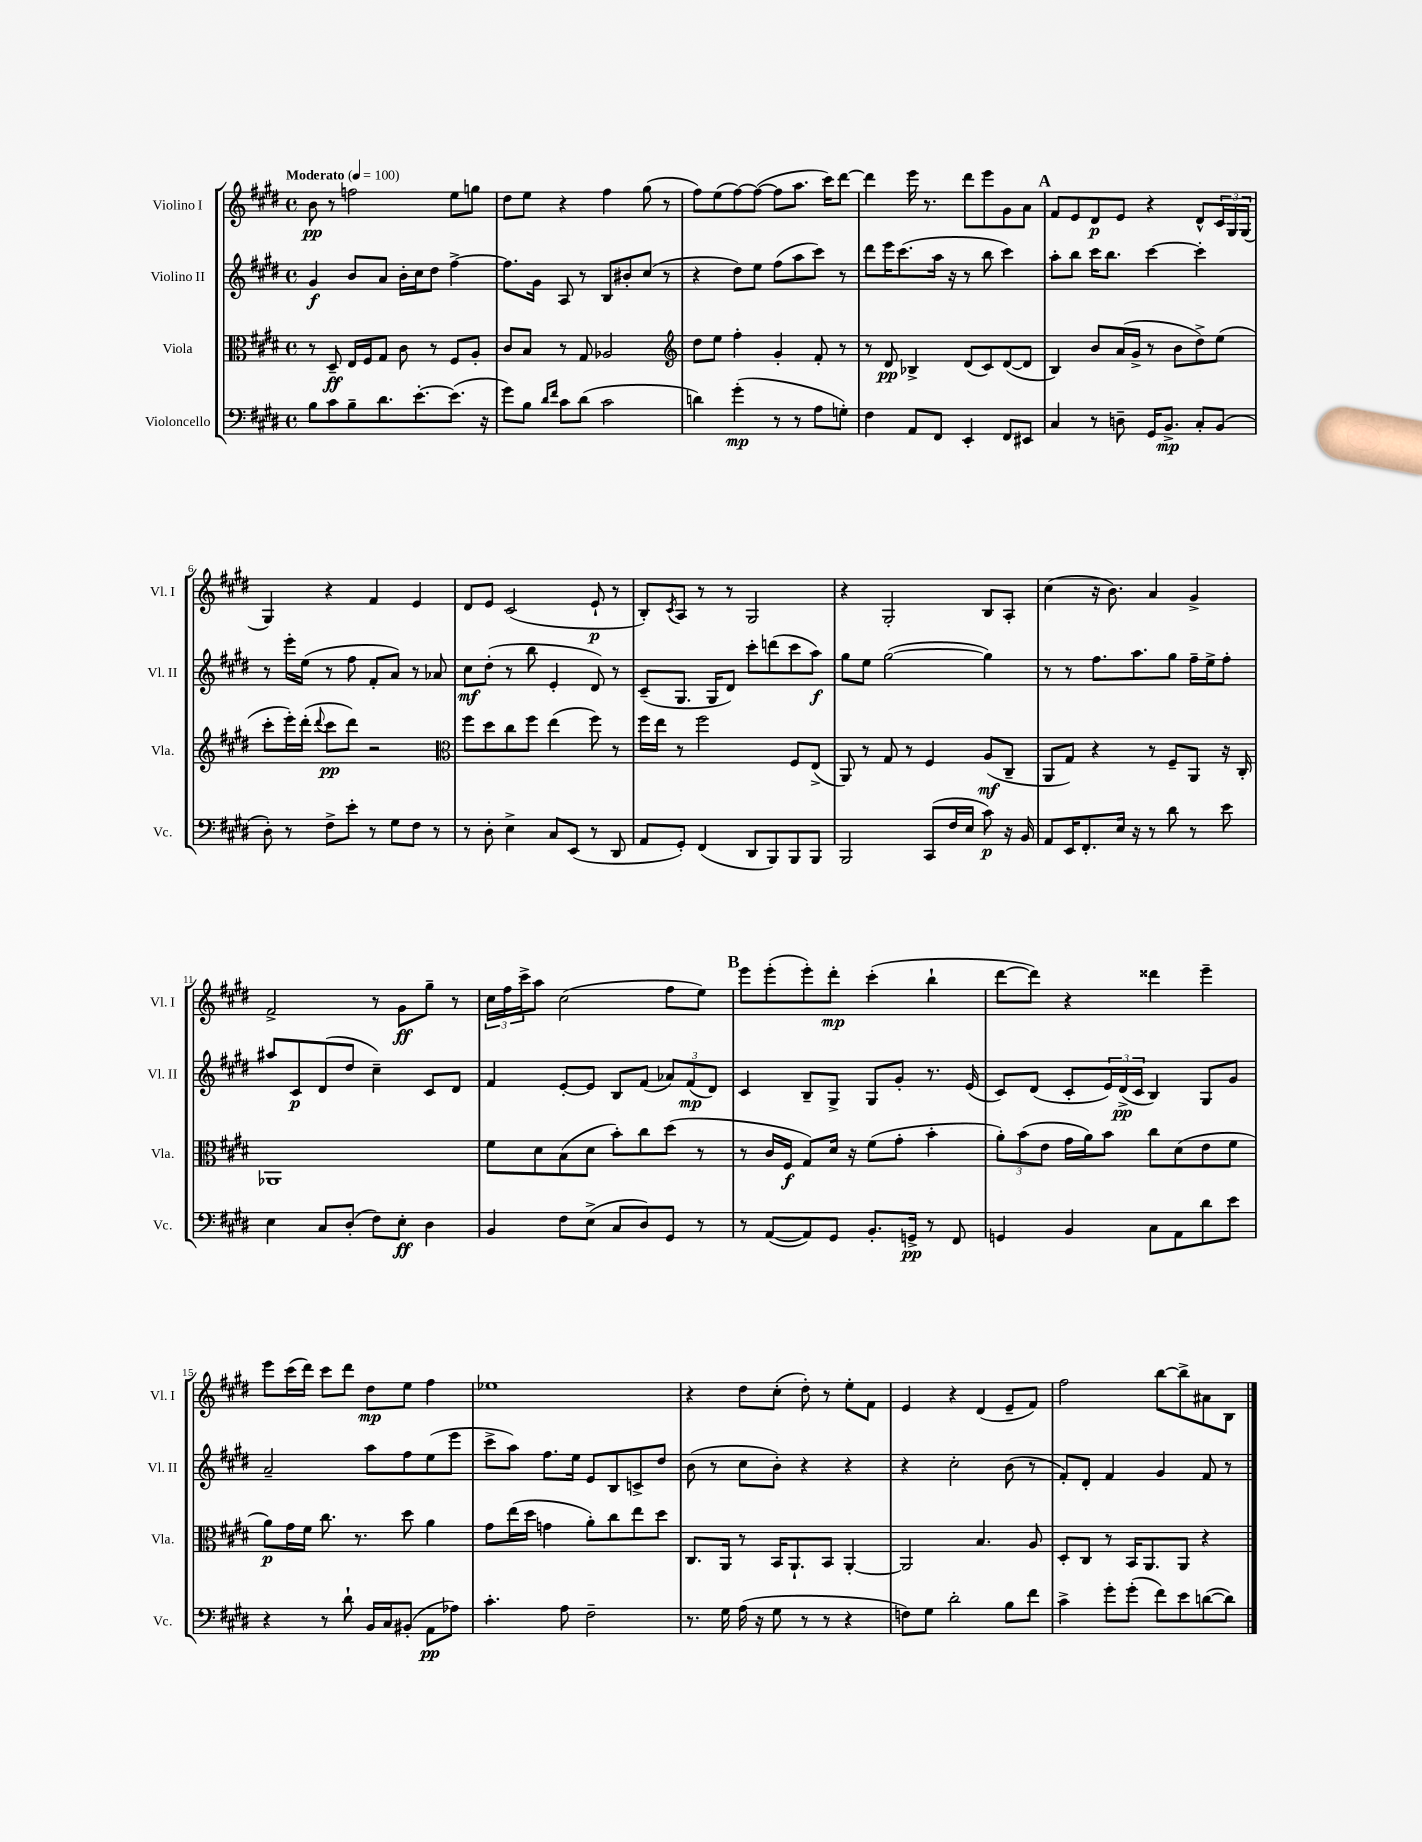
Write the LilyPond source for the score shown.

<<
\new StaffGroup <<
\new Staff = "s0" \with { instrumentName = "Violino I" shortInstrumentName = "Vl. I" } {
    \clef treble \key e \major \defaultTimeSignature \time 4/4 \tempo "Moderato" 4 = 100
    b'8\pp r8 f''2 e''8 g''8 |
    dis''8 e''8 r4 fis''4 gis''8( r8 |
    fis''8) e''8( fis''8~) fis''8~( fis''8 a''8. cis'''16) dis'''8~ |
    dis'''4 e'''16 r8. dis'''8 e'''8 gis'8 a'8 |
    \mark \markup { \bold "A" } fis'8 e'8 dis'8\p e'8 r4 dis'8-^ \tuplet 3/2 { cis'16 gis16 gis16( } |
    gis4) r4 fis'4 e'4 |
    dis'8 e'8 cis'2( e'8-!\p r8 |
    b8-.) \acciaccatura { cis'8 } a8 r8 r8 gis2 |
    r4 gis2-. b8 a8-. |
    cis''4( r16 b'8.) a'4 gis'4-> |
    fis'2-> r8 gis'8\ff gis''8-- r8 |
    \tuplet 3/2 { cis''16 fis''16 cis'''16-> } a''8 cis''2( fis''8 e''8) |
    \mark \markup { \bold "B" } e'''8 e'''8-.( e'''8-.) dis'''8-.\mp cis'''4-.( b''4-! |
    dis'''8~ dis'''8) r4 disis'''4 e'''4-- |
    e'''8 cis'''16( dis'''16) cis'''8 dis'''8 dis''8\mp e''8 fis''4 |
    ees''1 |
    r4 dis''8 cis''8-.( dis''8-.) r8 e''8-. fis'8 |
    e'4 r4 dis'4( e'8-- fis'8) |
    fis''2 b''8~ b''8-> ais'8 b8 \bar "|." |
}
\new Staff = "s1" \with { instrumentName = "Violino II" shortInstrumentName = "Vl. II" } {
    \clef treble \key e \major \defaultTimeSignature \time 4/4
    gis'4\f b'8 a'8 b'16-. cis''16 dis''8 fis''4~-> |
    fis''8. gis'16 a8 r8 b8 bis'8-. cis''8( r8 |
    r4 dis''8) e''8 fis''8( a''8 cis'''8) r8 |
    dis'''8 e'''16 cis'''8.( a''16 r16 r8 b''8 cis'''4) |
    \mark \markup { \bold "A" } a''8-. b''8 cis'''16 b''8. cis'''4~ cis'''4-. |
    r8 e'''16-. e''16( r8 fis''8 fis'8-. a'8) r8 aes'8 |
    cis''8\mf dis''8-.( r8 b''8 e'4-. dis'8) r8 |
    cis'8--( gis8. gis16 dis'8) cis'''8-. d'''8( cis'''8 a''8\f) |
    gis''8 e''8 gis''2~( gis''4) |
    r8 r8 fis''8. a''8. gis''8 fis''16-- e''16-> fis''8-. |
    ais''8 cis'8\p dis'8( dis''8 cis''4--) cis'8 dis'8 |
    fis'4 e'8~-. e'8 b8 fis'8( \tuplet 3/2 { aes'8) fis'8\mp( dis'8) } |
    \mark \markup { \bold "B" } cis'4 b8-- gis8-> gis8 gis'8-. r8. e'16( |
    cis'8) dis'8( cis'8-. \tuplet 3/2 { e'16) dis'16->\pp( cis'16 } b4) gis8 gis'8 |
    a'2-- a''8 fis''8 e''8( e'''8 |
    cis'''8-> a''8) fis''8. e''16 e'8 b8 c'8-> dis''8 |
    b'8( r8 cis''8 b'8-.) r4 r4 |
    r4 cis''2-. b'8( r8 |
    fis'8-.) dis'8-. fis'4 gis'4 fis'8 r8 \bar "|." |
}
\new Staff = "s2" \with { instrumentName = "Viola" shortInstrumentName = "Vla." } {
    \clef alto \key e \major \defaultTimeSignature \time 4/4
    r8 dis8--\ff e16 fis16 gis8 cis'8 r8 fis8 a8-. |
    cis'8 b8 r8 gis8 aes2 |
    \clef treble dis''8 e''8 fis''4-. gis'4-. fis'8-. r8 |
    r8 dis'8\pp bes4-> dis'8( cis'8) dis'8~( dis'8 |
    \mark \markup { \bold "A" } b4) b'8 a'16( gis'16-> r8 b'8 dis''8->) e''8( |
    cis'''8-. e'''16-.) dis'''16-.( \appoggiatura { dis'''8 } cis'''8\pp dis'''8) r2 |
    \clef alto fis''8 dis''8 cis''8 fis''8 e''4( fis''8) r8 |
    fis''16 e''16 r8 fis''2 fis8 e8->( |
    a,8) r8 gis8 r8 fis4 a8\mf( cis8-- |
    a,8 gis8) r4 r8 fis8-- a,8 r16 cis16-. |
    aes,1 |
    fis'8 dis'8 b8( dis'8 b'8-.) cis''8 dis''8( r8 |
    \mark \markup { \bold "B" } r8 cis'16 fis16\f gis8) dis'16 r16 fis'8( gis'8-. b'4-. |
    \tuplet 3/2 { a'8-.) b'8( e'8 } gis'16 a'16) b'8 cis''8 dis'8( e'8 fis'8 |
    a'8\p) gis'16 fis'16 cis''8. r8. dis''8 a'4 |
    gis'8 e''16( dis''16 g'4 a'8-.) cis''8 e''8 dis''8 |
    cis8. a,16 r8 b,16 a,8.-! b,8 a,4~-. |
    a,2 b4. a8 |
    dis8-. cis8 r8 b,16 a,8. a,8 r4 \bar "|." |
}
\new Staff = "s3" \with { instrumentName = "Violoncello" shortInstrumentName = "Vc." } {
    \clef bass \key e \major \defaultTimeSignature \time 4/4
    b8 cis'8 b8-- dis'8. e'8.~-. e'8.( r16 |
    gis'8) b8 \grace { dis'16 fis'16 } cis'8 dis'8( cis'2 |
    d'4) gis'4-.\mp( r8 r8 a8 g8-.) |
    fis4 a,8 fis,8 e,4-. fis,8 eis,8 |
    \mark \markup { \bold "A" } cis4 r8 d8-- gis,16 b,8.->\mp cis8-. b,8( |
    dis8-.) r8 fis8-> e'8-. r8 gis8 fis8 r8 |
    r8 dis8-. e4-> cis8 e,8( r8 dis,8 |
    a,8 gis,8-.) fis,4( dis,8 b,,8) b,,8 b,,8 |
    b,,2 cis,8( fis16 e16 cis'8\p) r16 b,16 |
    a,8 e,16 fis,8.-. e16 r16 r8 dis'8 r8 e'8 |
    e4 cis8 dis8-.( fis8) e8-.\ff dis4 |
    b,4 fis8 e8->( cis8 dis8) gis,8 r8 |
    \mark \markup { \bold "B" } r8 a,8~( a,8) gis,8 b,8.-. g,16->\pp r8 fis,8 |
    g,4 b,4 cis8 a,8 dis'8 e'8 |
    r4 r8 dis'8-! b,16 cis16 bis,8-.( a,8\pp aes8) |
    cis'4.-. a8 fis2-- |
    r8. gis16 a16( r16 gis8 r8 r8 r4 |
    f8) gis8 dis'2-. b8 fis'8 |
    cis'4-> gis'8-. gis'8-.( fis'8) e'8 d'8~( d'8) \bar "|." |
}
>>
>>
